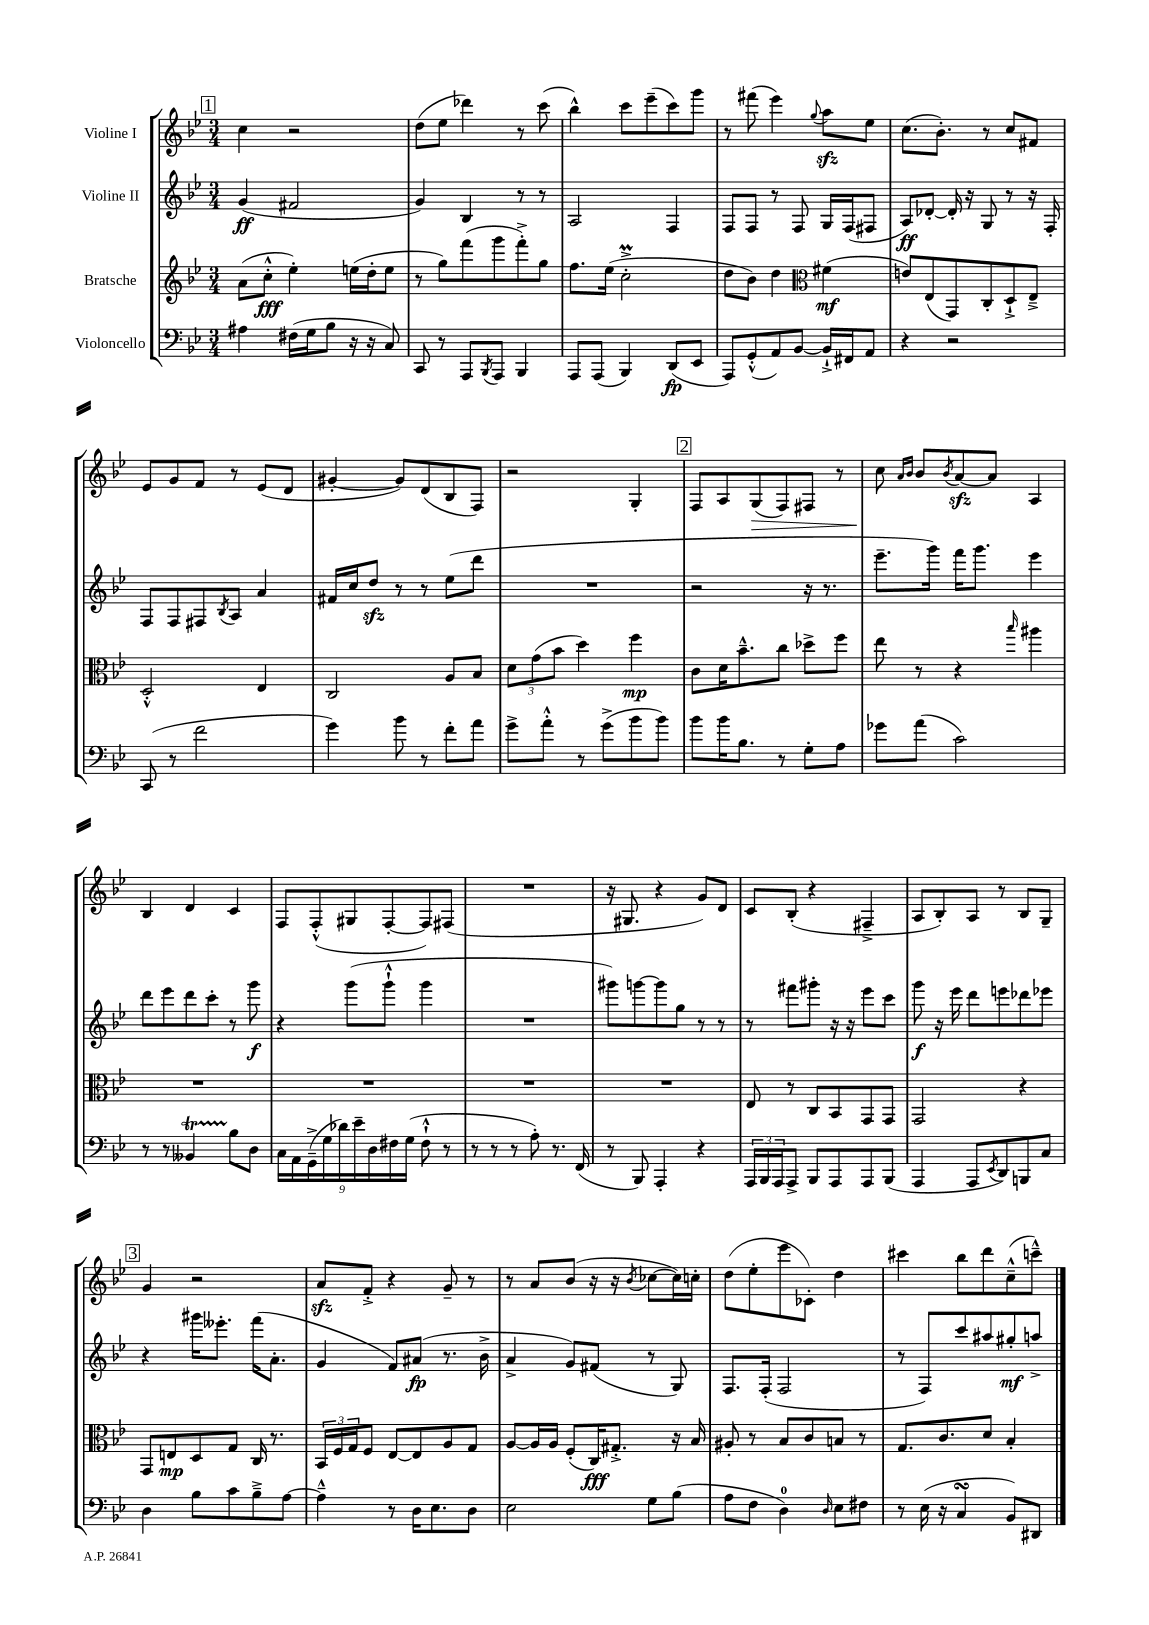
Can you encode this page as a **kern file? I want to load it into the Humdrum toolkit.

**kern	**kern	**kern	**kern
*staff4	*staff3	*staff2	*staff1
*clefF4	*clefG2	*clefG2	*clefG2
*k[b-e-]	*k[b-e-]	*k[b-e-]	*k[b-e-]
*M3/4	*M3/4	*M3/4	*M3/4
4A#	(8a	(4g	4cc
.	8cc'^^	.	.
(16F#	4ee-')	2f#	2r
16G	.	.	.
8B-	.	.	.
16r	(16ee	.	.
16r	16dd'	.	.
8C)	8ee	.	.
=	=	=	=
8CC	8r	4g)	(8dd
8r	8gg)	.	8ee-
8AAA	(8fff	4B-	4ddd-)
8qBBB-	.	.	.
8AAA	8ggg	.	.
4BBB-	8fff'^)	8r	8r
.	8gg	8r	(8ccc
=	=	=	=
8AAA	8.ff	2A	4bb-^^)
(8AAA	.	.	.
.	(16ee-	.	.
4BBB-)	2cc'^	.	8ccc
.	.	.	(8eee-~
(8DD	.	4F	8ccc)
8EE-	.	.	8ggg
=	=	=	=
8AAA)	8dd	8F	8r
(8GG'^^	8b-)	8F	(8fff#
8AA)	4dd	8r	4eee-)
[8BB-	.	8F	.
*	*clefC3	*	*
.	.	.	8qqgg
16BB-`^]	(4f#	16G	8aa
16FF#	.	(16F	.
8AA	.	8F#	8ee-
=	=	=	=
4r	8e)	8A)	(8.cc
.	(8E-	[8d-'	.
.	.	.	8.b-')
2r	8GG)	16d-']	.
.	.	16r	.
.	8C'	8G	8r
.	8D`^	8r	8cc
.	8E-~^	16r	8f#
.	.	16F'	.
=	=	=	=
(8CC	2D'^^	8F	8e-
8r	.	8F	8g
2f	.	8F#	8f
.	.	8qB-	.
.	.	8A	8r
.	4E-	4a	(8e-
.	.	.	8d
=	=	=	=
4g)	2C	16f#	[4g#'
.	.	16cc	.
.	.	8dd	.
8b-	.	8r	8g#])
8r	.	8r	(8d
8f'	8A	(8ee-	8B-
8a	8B-	8ddd	8F)
=	=	=	=
8g^	12d	2.r	2r
.	(12g	.	.
8a'^^	.	.	.
.	12b-	.	.
8r	4dd)	.	.
(8g^	.	.	.
8b-	4ff	.	4G'
8b-)	.	.	.
=	=	=	=
8b-	8c	2r	8F
16b-	16d	.	8A
8.B-	8.b-~^^	.	.
.	.	.	(8G
8r	8cc	.	8F)
8G'	8dd-^	16r	8F#
.	.	8.r	.
8A	8ff	.	8r
=	=	=	=
8g-	8ee-	8.eee-~	8cc
.	.	.	16qqa
.	.	.	16qqb-
(8a	8r	.	8b-
.	.	16ggg)	.
.	.	.	8qb-
2c)	4r	16fff	[8a
.	.	8.ggg	.
.	.	.	8a]
.	16qqbb-	.	.
.	4aa#	4eee-	4A
=	=	=	=
8r	2.r	8ddd	4B-
8r	.	8eee-	.
4BB--	.	8ddd	4d
.	.	8ccc'	.
8B-	.	8r	4c
8D	.	8ggg	.
=	=	=	=
18C	2.r	4r	8F
18AA	.	.	.
(18GG~^	.	.	.
.	.	.	(8F'^^
18G	.	.	.
18d-)	.	.	.
.	.	(8ggg	8G#
18e-~	.	.	.
18D	.	.	.
.	.	8ggg`^^	[8F'
18F#	.	.	.
(18G	.	.	.
8F#`^^	.	4ggg	8F])
8r	.	.	(8F#
=	=	=	=
8r	2.r	2.r	2.r
8r	.	.	.
8r	.	.	.
8A')	.	.	.
8.r	.	.	.
(16FF	.	.	.
=	=	=	=
8r	2.r	8ggg#)	16r
.	.	.	8.G#
8BBB-)	.	[8ggg	.
4AAA'	.	8ggg]	4r
.	.	8gg	.
4r	.	8r	8g)
.	.	8r	8d
=	=	=	=
24AAA	8E-	8r	8c
24BBB-	.	.	.
24AAA	.	.	.
8AAA^	8r	8fff#	(8B-'
8BBB-	8C	8ggg#'	4r
8AAA	8BB-	16r	.
.	.	16r	.
8AAA	8GG	8eee-	4F#~^
(8BBB-	8GG	8ccc	.
=	=	=	=
4AAA	2GG	8ggg	8A
.	.	16r	8B-')
.	.	16eee-	.
8AAA	.	8ddd	8A
8qEE-	.	.	.
8DD)	.	8eee	8r
8BBB	4r	8ddd-	8B-
8C	.	8eee-	8G~
=	=	=	=
4D	8GG	4r	4g
.	8E	.	.
8B-	8D	16ggg#	2r
.	.	8.eee--'	.
8c	8G	.	.
8B-~^	16C	(16fff	.
.	8.r	8.a'	.
[8A	.	.	.
=	=	=	=
4A~^^]	24BB-	4g	8a
.	24F	.	.
.	24G	.	.
.	8F	.	8f'^
8r	[8E-	8f)	4r
16D	8E-]	(8a#	.
8.E-	.	.	.
.	8A	8.r	8g~
8D	8G	.	8r
.	.	16b-^	.
=	=	=	=
2E-	[8A	4a^	8r
.	16A]	.	8a
.	16A	.	.
.	(8F'	8g)	(8b-
.	16C)	(8f#	16r
.	8.G#'^	.	16r
.	.	.	8qb-
8G	.	8r	[8cc-
(8B-	16r	8G)	16cc-])
.	16B-	.	16cc'
=	=	=	=
8A	8A#'	8.F	(8dd
8F	8r	.	8ee-'
.	.	(16F'	.
4D)	8B-	2F	8eee-
.	8c	.	8c-')
16qqD	.	.	.
8E-	8B	.	4dd
8F#	8r	.	.
=	=	=	=
8r	8.G	8r	4ccc#
(16E-	.	8F)	.
16r	8.c	.	.
4C	.	8ccc	8bb-
.	8d	8aa#	8ddd
8BB-)	4B-'	8gg#'	(8cc~^^
8DD#	.	8aa^	8ccc~^^)
==	==	==	==
*-	*-	*-	*-
